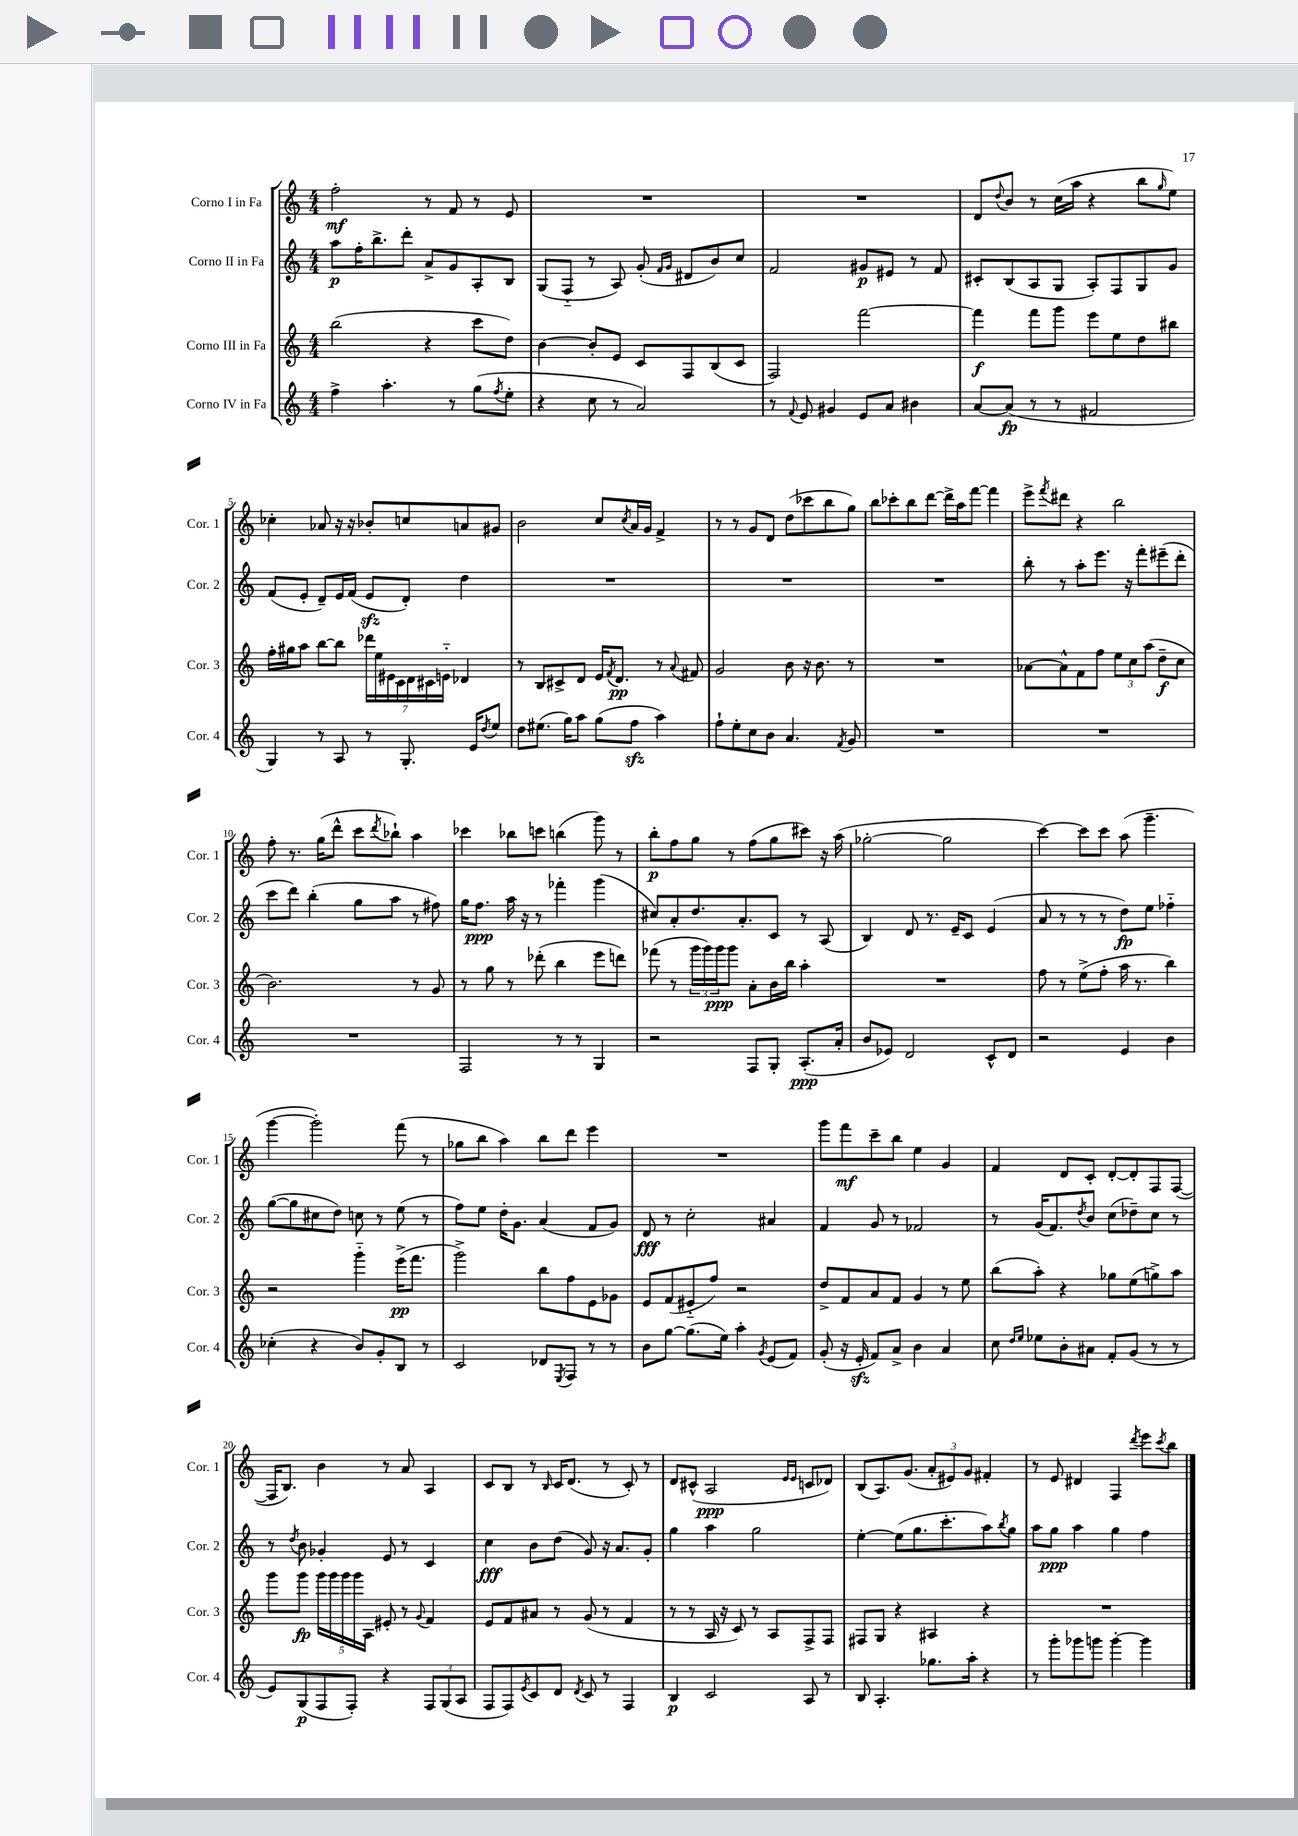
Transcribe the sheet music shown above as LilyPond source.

<<
\new StaffGroup <<
\new Staff = "s0" \with { instrumentName = "Corno I in Fa" shortInstrumentName = "Cor. 1" } {
    \clef treble \key c \major \numericTimeSignature \time 4/4
    f''2-.\mf r8 f'8 r8 e'8 |
    R1 |
    R1 |
    d'8 \appoggiatura { d''8 } b'8 r8 c''16( a''16 r4 b''8 \grace { g''16 } e''8) |
    ces''4-. aes'8 r16 r16 bes'8-. c''8 a'8 gis'8 |
    b'2 c''8 \acciaccatura { c''8 } a'16 g'16 f'4-> |
    r8 r8 g'8 d'8 d''8( ces'''8 b''8 g''8) |
    b''8 ces'''8-. b''8 d'''8~ d'''16-> a''16 f'''8~ f'''4 |
    e'''8-> \acciaccatura { f'''8 } dis'''8 r4 b''2 |
    f''8-. r8. g''16( d'''8-^ c'''8 \acciaccatura { d'''8 } bes''8-!) a''4 |
    ces'''4 bes''8 c'''8 b''4( g'''8) r8 |
    b''8-.\p f''8 g''8 r8 f''8( g''8 cis'''8) r16 a''16( |
    ges''2~-. ges''2 |
    c'''4~) c'''8 c'''8 a''8( g'''4.-- |
    g'''4~ g'''2-.) f'''8( r8 |
    ges''8 b''8 a''4) b''8 d'''8 e'''4 |
    R1 |
    g'''8 f'''8\mf c'''8-- b''8 e''4 g'4 |
    f'4 d'8 c'8-. d'8~-. d'8-. f8 f8~( |
    f16 b8.) b'4 r8 a'8 a4 |
    c'8 b8 r8 \grace { b16 } c'16 d'8.( r8 c'8-.) r8 |
    d'8 cis'8-^( a2\ppp \grace { e'16 e'16 } c'8 des'8) |
    b8( a8.) g'8.( \tuplet 3/2 { a'8-. eis'8) g'8 } fis'4-. |
    r8 e'8 dis'4 f4 \acciaccatura { d'''8 } e'''8 \acciaccatura { c'''8 } b''8 \bar "|." |
}
\new Staff = "s1" \with { instrumentName = "Corno II in Fa" shortInstrumentName = "Cor. 2" } {
    \clef treble \key c \major \numericTimeSignature \time 4/4
    a''8\p f''16-. b''8.-> d'''8-. a'8-> g'8 a8-. b8 |
    g8( f8-_ r8 a8) g'8-.( \grace { f'16 g'16 } dis'8 b'8) c''8 |
    f'2 gis'8\p eis'8 r8 f'8 |
    cis'8-. b8( a8 g8 a8-.) f8 g8 g'8 |
    f'8( e'8-. d'8--) e'16 f'16( e'8\sfz d'8-.) d''4 |
    R1 |
    R1 |
    R1 |
    b''8-. r8 a''8-. e'''8. r16 f'''8-. eis'''8--( d'''8-. |
    c'''8 d'''8) b''4-.( g''8 a''8 r8 fis''8) |
    g''16 f''8.\ppp a''16 r16 r8 fes'''4-. g'''4( |
    cis''8) a'8-. d''8. a'8.-. c'8 r8 a8( |
    b4) d'8 r8. e'16-- c'8 e'4( |
    a'8 r8 r8 r8 d''8\fp) e''8 fes''4-_ |
    g''8~( g''8 cis''8 d''8) c''8 r8 e''8( r8 |
    f''8) e''8 d''16-. g'8. a'4( f'8 g'8) |
    d'8\fff r8 c''2-. ais'4 |
    f'4 g'8 r8 fes'2 |
    r8 g'16( f'8.) \acciaccatura { d''8 } b'8 c''8( des''8--) c''8 r8 |
    r8 \acciaccatura { d''8 } b'8 ges'4-. e'8 r8 c'4 |
    c''4\fff b'8 d''8( g'8) r16 a'8. g'8-. |
    g''4 a''4 g''2 |
    e''4~-. e''8( g''8. c'''8.-. a''8) \acciaccatura { b''8 } g''8 |
    a''8 g''8\ppp a''4 g''4 f''4 \bar "|." |
}
\new Staff = "s2" \with { instrumentName = "Corno III in Fa" shortInstrumentName = "Cor. 3" } {
    \clef treble \key c \major \numericTimeSignature \time 4/4
    b''2( r4 c'''8 d''8) |
    b'4~ b'8-. e'8 c'8 f8 b8( c'8 |
    f2) f'''2~ |
    f'''4\f f'''8 g'''8 e'''8 e''8 d''8 bis''8 |
    f''16-. gis''16 a''8 b''8~ b''8 \tuplet 7/4 { des'''16 e''16 eis'16 c'16 d'16 cis'16 e'16-_ } des'4 |
    r8 b8 cis'8-> d'8 e'16 \acciaccatura { f'8 } d'8.\pp r8 \appoggiatura { a'8 } fis'8 |
    g'2 b'8 r16 b'8. r8 |
    R1 |
    aes'8~ aes'8-^ f'8 f''8 \tuplet 3/2 { e''8 c''8 a''8( } d''8--\f c''8 |
    b'2.) r8 g'8 |
    r8 g''8 r8 des'''8-.( b''4 e'''8 d'''8) |
    fes'''8( r8 \tuplet 3/2 { g'''16 g'''16) g'''16\ppp } g'''8 a'8-. b'16 b''16 a''4-. |
    R1 |
    f''8 r8 e''8->( f''8-. a''16 r8. b''4) |
    r2 g'''4-_ e'''16->\pp( f'''8. |
    g'''2->) b''8 f''8 e'8 ges'8 |
    e'8 f'8( eis'8-_ f''8) r2 |
    d''8-> f'8 a'8 f'8 g'4 r8 e''8 |
    b''8( a''8-.) r4 ges''8 e''8( g''8->) a''8 |
    g'''8 g'''8\fp \tuplet 5/4 { g'''16 g'''16 g'''16 g'''16 a16 } eis'8-. r8 \appoggiatura { g'8 } f'4 |
    e'8 f'8 ais'8 r8 g'8( r8 f'4 |
    r8 r8 a16 r16 c'8) r8 a8 f8-> f8 |
    fis8 g8 r4 ais4 r4 |
    R1 \bar "|." |
}
\new Staff = "s3" \with { instrumentName = "Corno IV in Fa" shortInstrumentName = "Cor. 4" } {
    \clef treble \key c \major \numericTimeSignature \time 4/4
    f''4-> a''4.-. r8 g''8( \acciaccatura { f''8 } e''8-. |
    r4 c''8 r8 a'2) |
    r8 \appoggiatura { f'8 } e'8 gis'4 e'8 a'8 bis'4 |
    a'8~ a'8\fp( r8 r8 fis'2 |
    g4) r8 a8 r8 g8.-. e'16 \acciaccatura { d''8 } e''8 |
    d''8 eis''8.( g''16) a''8 g''8( f''8\sfz a''4) |
    f''8-! e''8-. c''8 b'8 a'4. \acciaccatura { f'8 } g'8 |
    R1 |
    R1 |
    R1 |
    f2 r8 r8 g4 |
    r2 f8 g8-. a8.-.\ppp( a'16-. |
    b'8 ees'8) d'2 c'8-^ d'8 |
    r2 e'4 b'4 |
    ces''4-.( r4 b'8) g'8-. b8 r8 |
    c'2 des'8 \acciaccatura { e8 } f8 r8 r8 |
    b'8 g''8~ g''8.( e''16) a''4-. \acciaccatura { g'8 } e'8( f'8) |
    g'8-.( r16 e'16-.\sfz f'8) a'8-> b'4 a'4 |
    c''8 \grace { d''16 e''16 } ees''8 b'8-. ais'8 f'8-. g'8( r8 r8 |
    e'8) g8\p( f8 f8-.) r4 \tuplet 3/2 { f8 g8( a8 } |
    f8 f8) \acciaccatura { e'8 } c'8 d'8 \acciaccatura { d'8 } c'8 r8 f4 |
    b4\p c'2 a8 r8 |
    b8 a4.-. ges''8. a''16-. r4 |
    r8 g'''8-. ges'''8 g'''8 g'''4~-. g'''4 \bar "|." |
}
>>
>>
